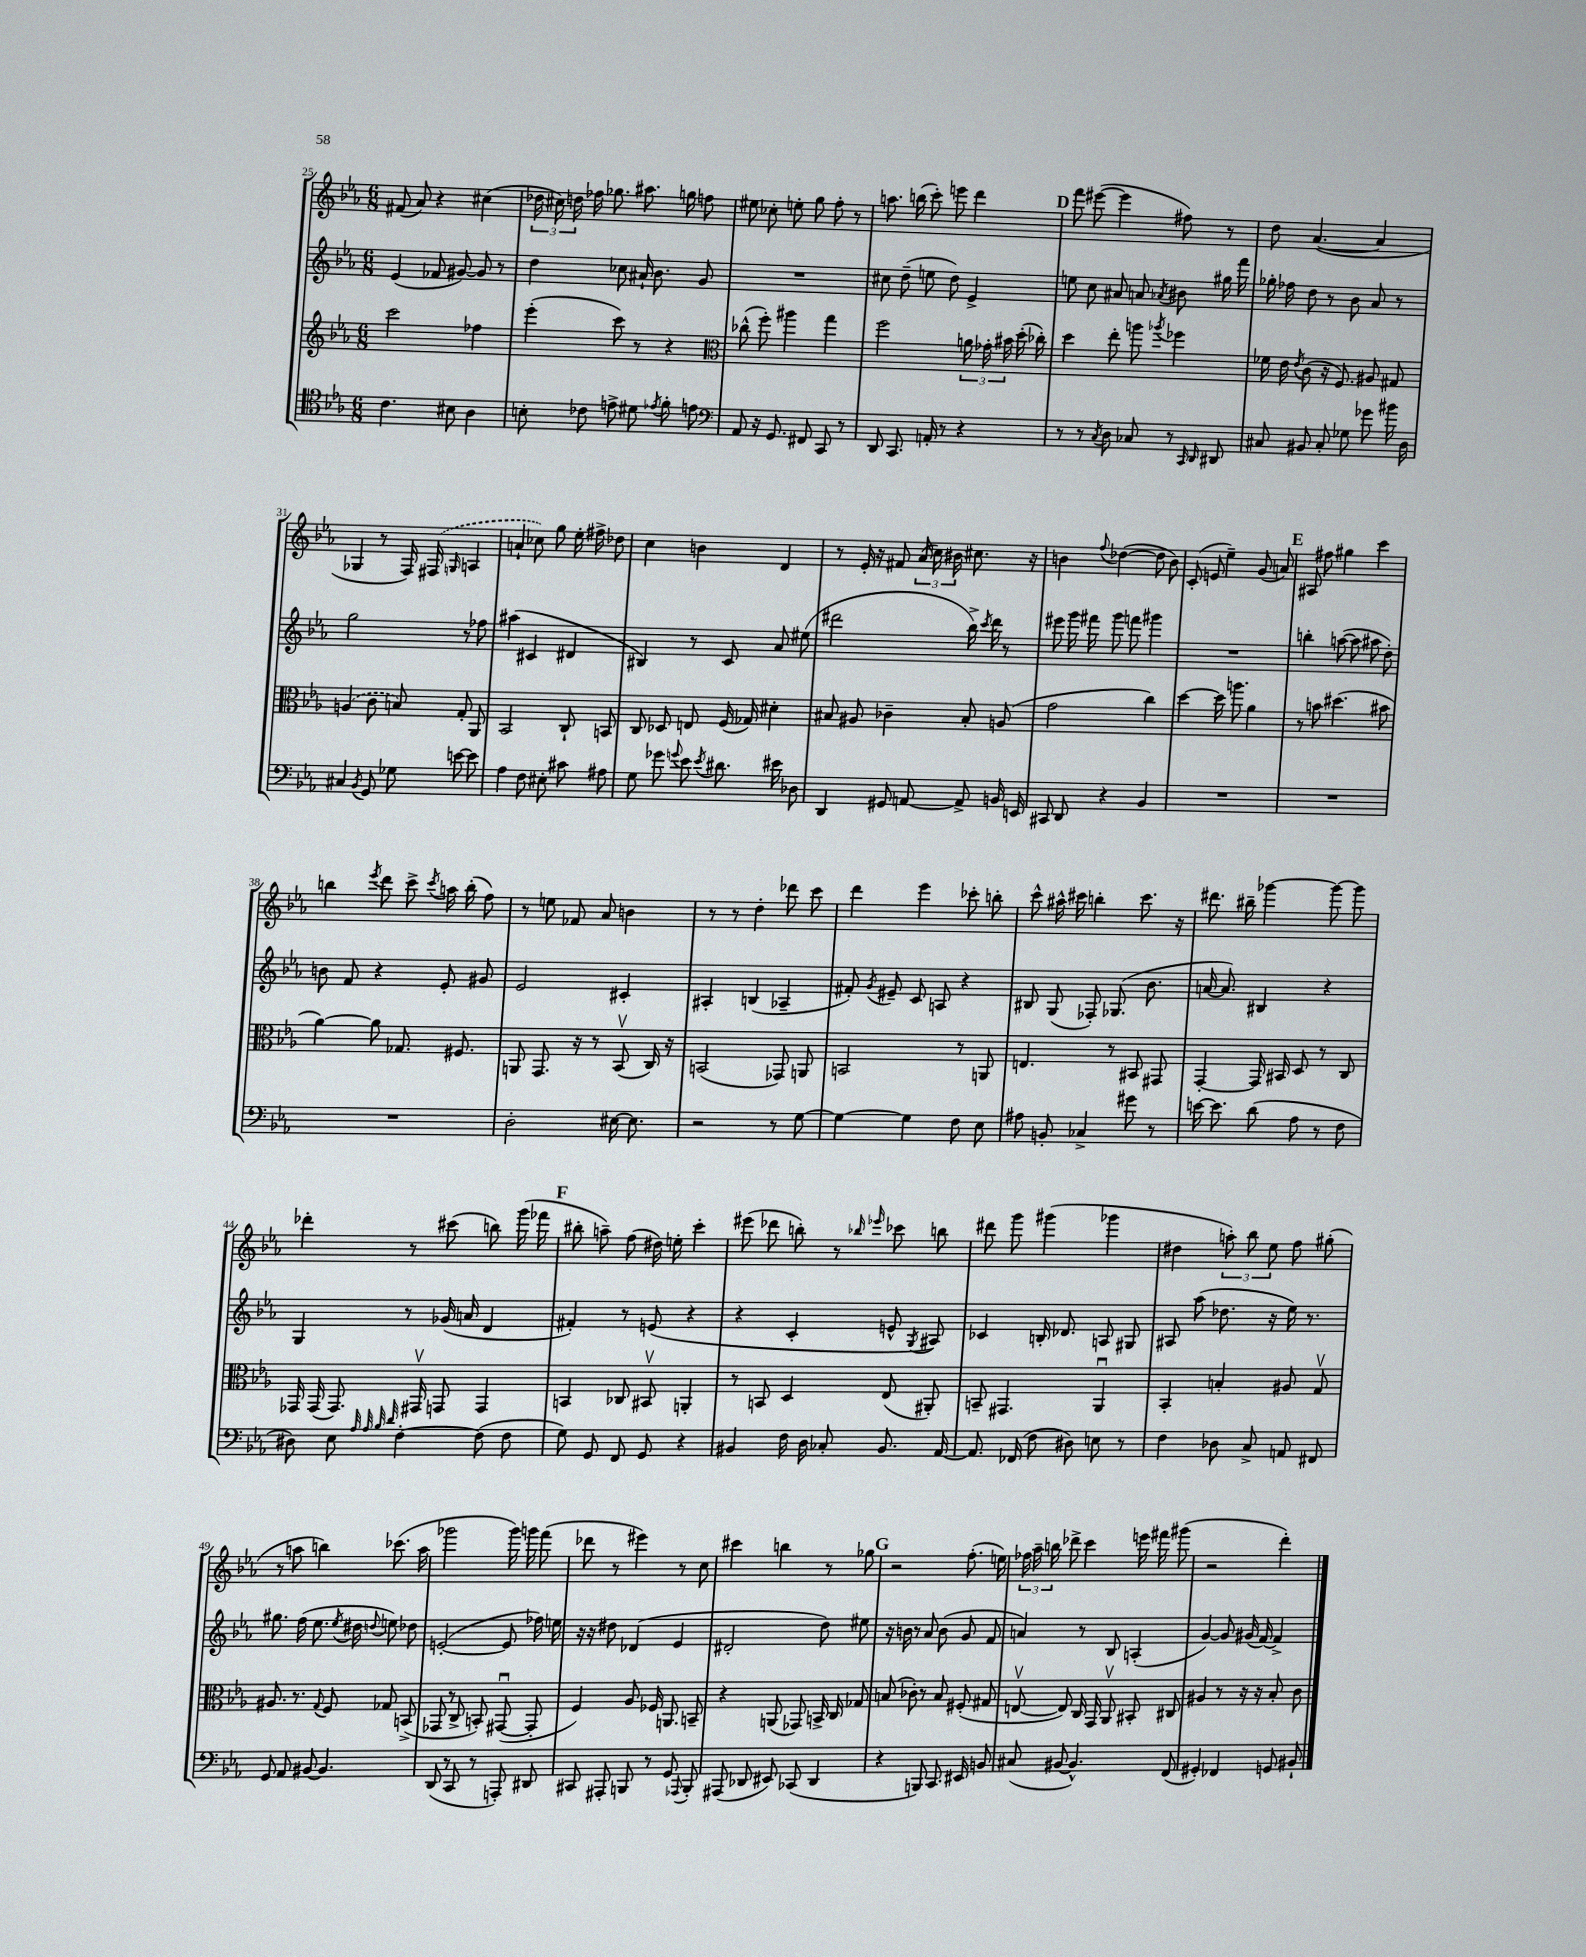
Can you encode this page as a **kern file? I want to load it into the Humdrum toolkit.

**kern	**kern	**kern	**kern
*staff4	*staff3	*staff2	*staff1
*clefC4	*clefG2	*clefG2	*clefG2
*k[b-e-a-]	*k[b-e-a-]	*k[b-e-a-]	*k[b-e-a-]
*M6/8	*M6/8	*M6/8	*M6/8
4.c	2ccc	(4e-	(8f#
.	.	.	8a-)
.	.	8f-	4r
8B#	.	[8g#)	.
4A-	4ff-	8g#]	(4cc#
.	.	8r	.
=	=	=	=
8B'	(4eee-'	4dd	24dd-
.	.	.	24cc#)
.	.	.	24dd
8c-	.	.	16ff-
.	.	.	8.gg-
8e^	8ccc)	8cc-	.
8d#	8r	16a#`	8.aa#
.	.	8.b-	.
8qe-	.	.	.
8f'	4r	.	.
.	.	.	16gg
8e	.	8g	8ff
=	=	=	=
*clefF4	*clefC3	*	*
8AA-	(8cc-^^	2.r	8ee#
16r	8ff')	.	8cc-'
8.GG	.	.	.
.	4aa#	.	8ee'
8FF#	.	.	8gg
8CC	4gg	.	8ff'
8r	.	.	8r
=	=	=	=
8DD	2ff	8cc#	8.aa
8.CC	.	(8dd~	.
.	.	.	(16bb
.	.	8ee	8ccc')
16AA'	.	.	.
8r	.	8dd)	8eee
4r	24a	4e-^	4ddd
.	24g-'	.	.
.	24b#	.	.
.	(16dd'	.	.
.	16cc-')	.	.
=	=	=	=
8r	4dd	8ee	8fff
8r	.	8cc	([8eee#
8qC	.	.	.
8D	8ee-'	8a#	4eee#]
8C-	8aa	8a	.
.	8qaa-	8qa-	.
8r	4ff-	8b#	8ff#)
16qqCC	.	.	.
16qqDD	.	.	.
8DD#	.	16gg#	8r
.	.	16fff	.
=	=	=	=
8C#	16f-	16gg-'	8dd
.	16e-	16ff-	.
.	8qe-	.	.
8BB#	(8c	8dd	([4.a-
8C#'	16r	8r	.
.	8.F)	.	.
8G-	.	8b-	.
8g-	8A#	8a-	4a-]
16b#	8G#	8r	.
16D	.	.	.
=	=	=	=
4C#	(4A	2gg	4G-
8qBB-	.	.	.
8GG	8c	.	8r
8G-	8B)	.	16F)
.	.	.	(16F#
.	.	.	16qqG
[8e	8G'	8r	4A
8e]	8AA-	8ff-	.
=	=	=	=
4A-	2BB-	(4aa#	4a`
8F	.	4c#	8cc-)
8E#'	.	.	8gg
8c#	8C`	4d#	16ee-'
.	.	.	16ff#^
8A#	8BB	.	8dd-
=	=	=	=
8G	8C	4B#)	4cc
8g-	8D-	.	.
8qqg	.	.	.
8e-	8E	8r	4b
8qe-	.	.	.
8.d#	(16F	8c	.
.	16G-)	.	.
.	4d#'	8a-	4d
16e#	.	.	.
8D-	.	(8ee#	.
=	=	=	=
4DD	8B#	2ddd#	8r
.	8A#	.	16e-'
.	.	.	16r
8GG#	4c-~	.	8f#
[8AA	.	.	(24a-
.	.	.	24cc)
.	.	.	24b#
8AA^]	8B#'	16bb-^)	8.cc#
.	.	8qccc	.
.	.	16ddd#	.
16BB	(8A	8r	.
16EE	.	.	16r
=	=	=	=
8CC#	2g	8eee#	4b
8DD	.	16ggg	.
.	.	16fff#	.
.	.	.	8qqff
4r	.	8ggg	([4dd-
.	.	8fff	.
4BB-	4cc)	4ggg#	8dd-]
.	.	.	8b)
=	=	=	=
2.r	[4dd	2.r	(8c'
.	.	.	8e
.	16dd]	.	4ee-~)
.	8.aa	.	.
.	4a-	.	(8g
.	.	.	8a)
=	=	=	=
2.r	8r	4bb'	8A#
.	8b	.	8ff#
.	(4.dd#	([8aa	4gg#
.	.	8aa]	.
.	.	8aa#	4ccc
.	8b#	8dd')	.
=	=	=	=
2.r	[4a-)	8b	4bb
.	.	8f	.
.	.	.	8qeee-
.	8a-]	4r	8ddd
.	8.G-	.	8ccc^
.	.	.	8qccc
.	.	8e-'	16aa
.	8.F#	.	(16bb'
.	.	8g#	8ff)
=	=	=	=
2D'	8AA	2e-	8r
.	8.GG	.	8ee
.	.	.	8f-
.	16r	.	.
.	8r	.	8a-
[16E#	(8BB-v	4c#'	4b
8.E#]	.	.	.
.	16C)	.	.
.	16r	.	.
=	=	=	=
2r	(2BB	4A#'	8r
.	.	.	8r
.	.	(4B	4dd'
8r	8GG-)	4A-~	8ddd-
[8G	8AA	.	8ccc
=	=	=	=
4G_	2BB	8f#')	4ddd
.	.	8qg	.
.	.	8e#~	.
4G]	.	8c	4eee-
.	.	8A	.
8F	8r	4r	8ccc-'
8E-	8AA	.	8bb'
=	=	=	=
8A#	4.E	8B#	8ccc^^
8BB'	.	(8G	16aa#^^
.	.	.	16ccc#
4C-^	.	8F-')	4bb'
.	8r	(8.G-	.
8g#	8BB#	.	8.ccc#
.	.	8.b-	.
8r	8GG#	.	.
.	.	.	16r
=	=	=	=
[16e	[4GG'	[16a	8.ddd#
8.e]	.	8.a])	.
.	.	.	16bb#~
(8d	16GG]	4B#	[4ggg-
.	16BB#	.	.
8A-	8D	.	.
8r	8r	4r	8ggg-_
8F	8C	.	8ggg-]
=	=	=	=
8D#)	16GG-	4G	4ddd-'
.	(16GG-	.	.
8E-	8.GG-)	.	.
32qqA-	.	.	.
32qqA-	.	.	.
32qqB-	.	.	.
32qqd	.	.	.
[4F'	.	8r	8r
.	16GG#v	.	.
.	8GG	(16g-	(8ccc#
.	.	16a	.
(8F]	4GG	4d	8bb)
8F	.	.	(16ggg
.	.	.	16fff-
=	=	=	=
8G)	4BB	4f#')	8bb#'
8GG	.	.	8aa~)
8FF	8C-	8r	(8ff
8GG	8BB#v	(8e	16dd#)
.	.	.	16ee'
4r	4AA'	4r	4ccc'
=	=	=	=
4BB#	8r	4r	(8eee#
.	8BB	.	8ddd-
16F	4D	4c'	8bb')
16D	.	.	.
8C-'	.	.	8r
.	.	.	16qqbb-
.	.	.	16qqeee-
8.BB#	(8E-	8e^^	8ccc-
.	.	8qG	.
.	8AA#')	8A#)	8bb
[16AA-	.	.	.
=	=	=	=
8.AA-]	8BB~	4c-	8ddd#
.	4.GG#	.	8ggg
(16FF-	.	.	.
8F	.	16B'	(4ggg#
.	.	8.d-	.
8D#)	.	.	.
8E	4AA-u	8A	4ggg-
8r	.	8G#	.
=	=	=	=
4F	4BB-'	8A#	4dd#
.	.	(8aa-	.
8D-	4B'	8.dd-	12aa')
.	.	.	12bb-
8C^	.	.	.
.	.	.	12ee-
.	.	16r	.
8AA	8A#	16ee-)	8ff
.	.	8.r	.
8FF#	8Gv	.	(8gg#'
=	=	=	=
8GG	8.A#	8.gg#	8r
8AA-	.	.	8aa
.	8.r	(16ff	.
[8BB#	.	8.ee-	4bb)
.	8qqG	.	.
4.BB#]	8F	.	.
.	.	8qee-	.
.	.	16dd#	.
.	.	8qqdd	.
.	8G-	8ee)	(8.ccc-
.	(8BB^	8dd-	.
.	.	.	16aa
=	=	=	=
(8DD	8GG-	([2e'	2ggg-
8r	8r	.	.
8CC	8C^	.	.
8r	8BB')	.	.
8AAA')	([8GG#u	8e]	16ggg-)
.	.	.	16ggg
8DD#	8GG#']	16ff-)	(8fff
.	.	16ee	.
=	=	=	=
8CC#	4F)	16r	8ddd-
.	.	16r	.
8AAA#'	.	8dd#	8r
8BBB	8A-	(4d-	4eee#)
8r	16F-	.	.
.	8.AA	.	.
8GG	.	4e-	8r
8qqAAA-	.	.	.
8BBB'	8BB~	.	8cc
=	=	=	=
(8AAA#	4r	2d#'	4ccc#
8DD-	.	.	.
8EE#)	(8AA	.	4bb
(8CC-	8GG-)	.	.
4DD-	16BB^	8dd)	8r
.	16C	.	.
.	8G-	8ee#	8gg-
=	=	=	=
4r	(8B	16r	2r
.	.	16b	.
.	8c-')	8r	.
8BBB)	8r	8a-	.
8.CC	8B	(8b	.
.	(8F#'	8g	(8.ff'
16EE#	.	.	.
8BB	8G#	8f	.
.	.	.	16ee)
=	=	=	=
(8C#	[8Ev	4a)	24ff-
.	.	.	24aa-~
.	.	.	24bb
[8BB#	8E])	.	8ddd-^
4.BB#^^])	16C	8r	4ccc
.	16GG	.	.
.	8AA-v	8B-	.
.	8BB#'	(4A'	16eee
.	.	.	16fff#
(8FF	8C#	.	(8ggg#
=	=	=	=
4GG#')	4A#	[4g)	2r
4FF-	8r	8g]	.
.	16r	(16g#	.
.	16r	[16f)	.
8GG	8B-'	4f^]	4ddd')
8BB#`	8c	.	.
==	==	==	==
*-	*-	*-	*-
